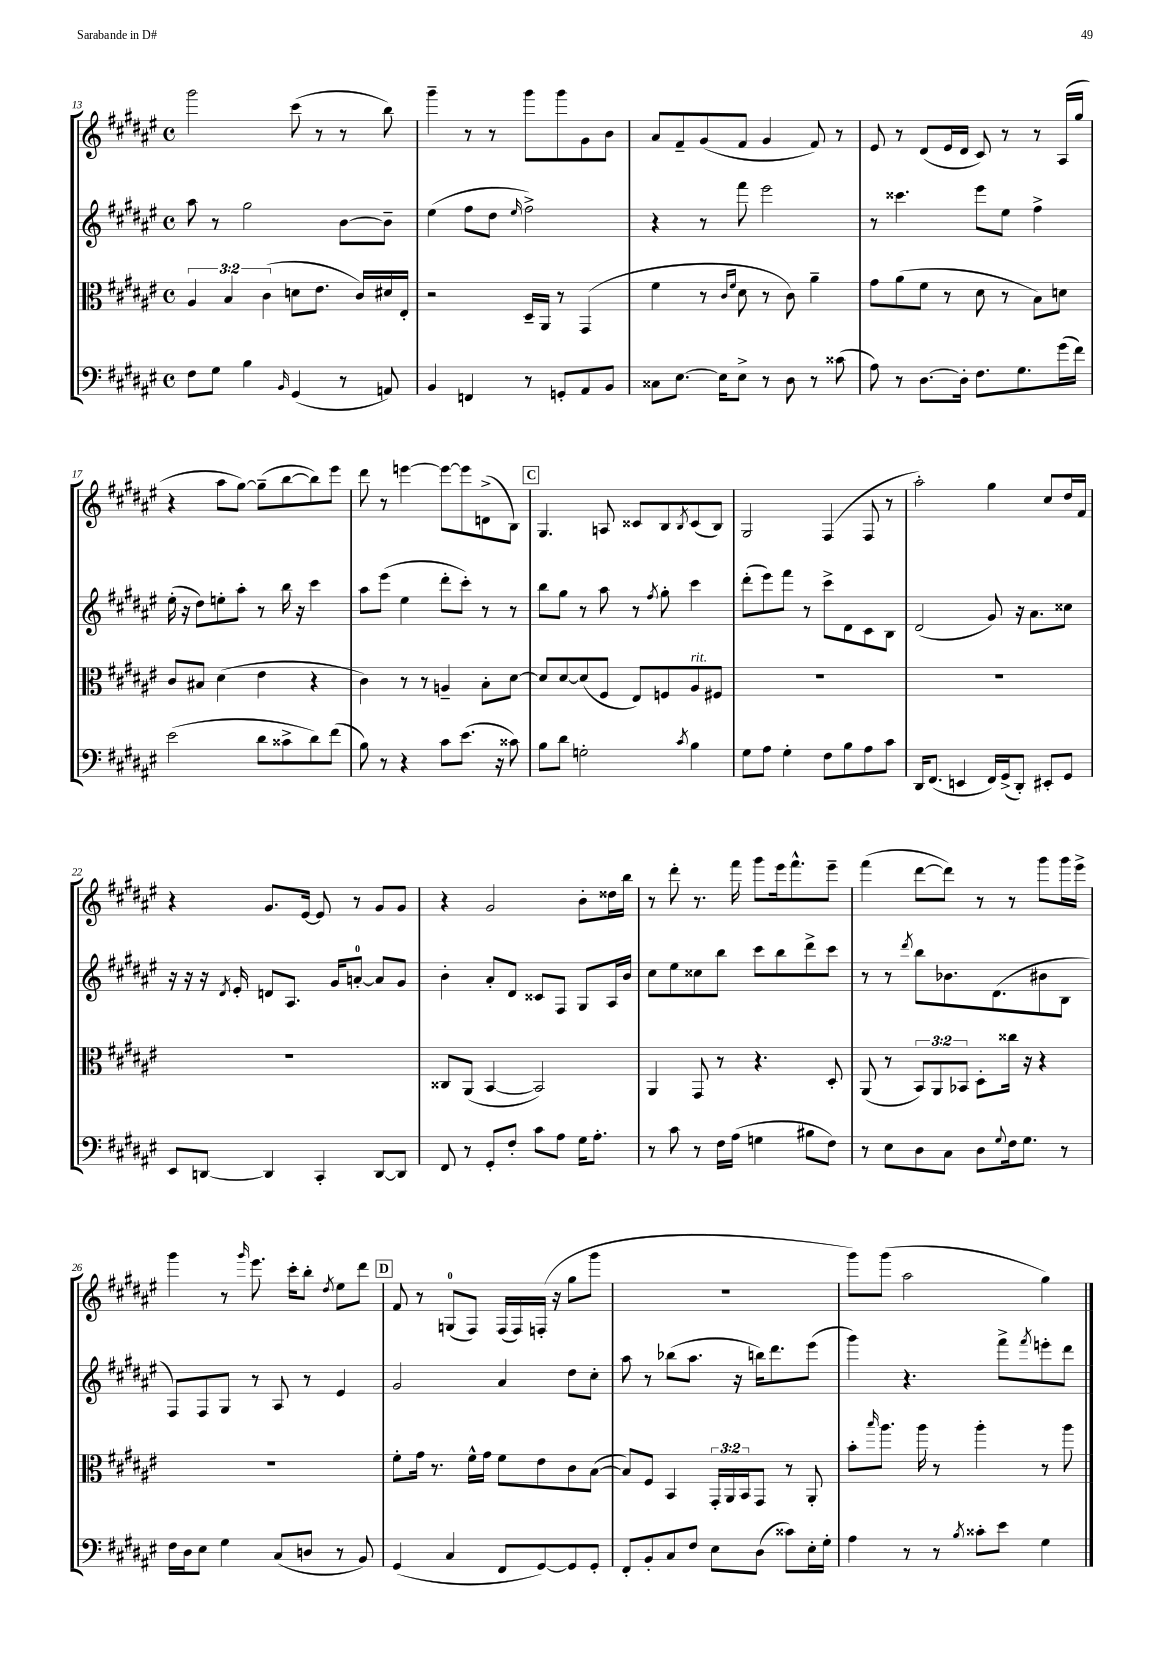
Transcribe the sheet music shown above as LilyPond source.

<<
\new StaffGroup <<
\new Staff = "s0" {
    \clef treble \key fis \major \defaultTimeSignature \time 4/4
    gis'''2 cis'''8( r8 r8 b''8) |
    gis'''4-- r8 r8 gis'''8 gis'''8 gis'8 b'8 |
    ais'8 fis'8-- gis'8( fis'8 gis'4 fis'8) r8 |
    eis'8 r8 dis'8( eis'16 dis'16 cis'8) r8 r8 ais16( gis''16 |
    r4 ais''8 gis''8~) gis''8--( b''8~ b''8) eis'''8 |
    dis'''8 r8 e'''4~ e'''8~ e'''8 d'8->( b8) |
    \mark \markup { \box "C" } gis4. a8 cisis'8 b8 \acciaccatura { b8 } cisis'8( b8) |
    gis2 fis4( fis8 r8 |
    ais''2-.) gis''4 cis''8 dis''16 fis'16 |
    r4 gis'8. eis'16~ eis'8 r8 gis'8 gis'8 |
    r4 gis'2 b'8-. disis''16 b''16 |
    r8 dis'''8-. r8. fis'''16 gis'''8 eis'''16 fis'''8.-^ eis'''8-- |
    fis'''4( dis'''8~ dis'''8) r8 r8 gis'''8 gis'''16 eis'''16-> |
    gis'''4 r8 \grace { gis'''16 } eis'''8. cis'''16-. b''8-. \acciaccatura { dis''8 } eis''8 dis'''8 |
    \mark \markup { \box "D" } fis'8 r8 g8-0( fis8) fis16( fis16) f16-.( r16 gis''8 gis'''8 |
    R1 |
    gis'''8) gis'''8( ais''2 gis''4) \bar "|." |
}
\new Staff = "s1" {
    \clef treble \key fis \major \defaultTimeSignature \time 4/4
    ais''8 r8 gis''2 b'8~ b'8-- |
    eis''4( fis''8 dis''8 \grace { eis''16 } fis''2->) |
    r4 r8 fis'''8 eis'''2 |
    r8 cisis'''4. eis'''8 eis''8 fis''4-> |
    eis''16-.( r16 dis''8) e''8-. ais''8-. r8 b''16 r16 cis'''4 |
    ais''8 eis'''8( eis''4 dis'''8-. cis'''8-.) r8 r8 |
    \mark \markup { \box "C" } b''8 gis''8 r8 ais''8 r8 \acciaccatura { fis''8 } gis''8-. cis'''4 |
    dis'''8-.( eis'''8) fis'''8 r8 cis'''8-> dis'8 cis'8 b8 |
    dis'2( gis'8) r16 ais'8. cisis''8 |
    r16 r16 r16 \acciaccatura { dis'8 } eis'16-. d'8 ais8. gis'16 a'8-0~-. a'8 gis'8 |
    b'4-. ais'8-. dis'8 cisis'8 fis8 gis8 ais16 b'16 |
    cis''8 eis''8 cisis''8 b''8 cis'''8 b''8 dis'''8-> cis'''8 |
    r8 r8 \acciaccatura { dis'''8 } b''8 bes'8. dis'8.( bis'8 b8 |
    fis8) fis8 gis8 r8 ais8 r8 eis'4 |
    \mark \markup { \box "D" } gis'2 ais'4 dis''8 cis''8-. |
    ais''8 r8 bes''8( ais''8. r16 b''16) dis'''8. eis'''8( |
    gis'''4) r4. fis'''8-> \acciaccatura { fis'''8 } e'''8-. dis'''8 \bar "|." |
}
\new Staff = "s2" {
    \clef alto \key fis \major \defaultTimeSignature \time 4/4 \override Staff.TupletNumber.text = #tuplet-number::calc-fraction-text
    \tuplet 3/2 { ais4 b4 cis'4( } d'8 eis'8. cis'16) dis'16 eis16-. |
    r2 dis16-- ais,16 r8 gis,4( |
    fis'4 r8 \grace { cis'16 fis'16 } dis'8 r8 cis'8) ais'4-- |
    gis'8 ais'8( fis'8 r8 dis'8 r8 b8) d'8 |
    cis'8 bis8 dis'4( eis'4 r4 |
    cis'4) r8 r8 a4-- b8-. dis'8~ |
    \mark \markup { \box "C" } dis'8 dis'8~ dis'8( fis8 eis8) f8 ais8^\markup { \italic "rit." } fis8 |
    R1 |
    R1 |
    R1 |
    cisis8 ais,8( b,4~ b,2) |
    ais,4 gis,8 r8 r4. dis8-. |
    ais,8( r8 \tuplet 3/2 { b,8) ais,8 bes,8 } dis8-. cisis''16 r16 r4 |
    R1 |
    \mark \markup { \box "D" } fis'8-. gis'16 r8. fis'16-^ gis'16 fis'8 eis'8 cis'8 b8~( |
    b8) fis8 b,4 \tuplet 3/2 { gis,16-. ais,16 b,16 } gis,8 r8 ais,8-. |
    b'8-. \grace { b''16 } ais''8. ais''16 r8 ais''4-. r8 ais''8 \bar "|." |
}
\new Staff = "s3" {
    \clef bass \key fis \major \defaultTimeSignature \time 4/4
    fis8 gis8 b4 \grace { b,16 } gis,4( r8 a,8) |
    b,4 f,4 r8 g,8-. ais,8 b,8 |
    cisis8 eis8.~ eis16 eis8-> r8 dis8 r8 cisis'8( |
    ais8) r8 dis8.~ dis16-. fis8. gis8. gis'16( fis'16) |
    eis'2( dis'8 cisis'8-> dis'8) fis'8( |
    b8) r8 r4 cis'8 eis'8.( r16 cisis'8) |
    \mark \markup { \box "C" } b8 dis'8 g2-. \acciaccatura { cis'8 } b4 |
    gis8 ais8 gis4-. fis8 b8 ais8 cis'8 |
    dis,16 fis,8.( e,4 fis,16) gis,16->( dis,8-.) eis,8-. gis,8 |
    eis,8 d,8~ d,4 cis,4-. d,8~ d,8 |
    fis,8 r8 gis,8-. fis8-. cis'8 ais8 gis16 ais8.-. |
    r8 cis'8 r8 fis16 ais16( g4 bis8 fis8) |
    r8 eis8 dis8 cis8 dis8 \appoggiatura { gis8 } fis16 gis8. r8 |
    fis16 dis16 eis8 gis4 cis8( d8 r8 b,8) |
    \mark \markup { \box "D" } gis,4( cis4 fis,8 gis,8~) gis,8 gis,8-. |
    fis,8-. b,8-. cis8 fis8 eis8 dis8( cisis'8) eis16-. gis16-. |
    ais4 r8 r8 \acciaccatura { b8 } cisis'8-. eis'8 gis4 \bar "|." |
}
>>
>>
\layout { \context { \Score currentBarNumber = #13 } }
